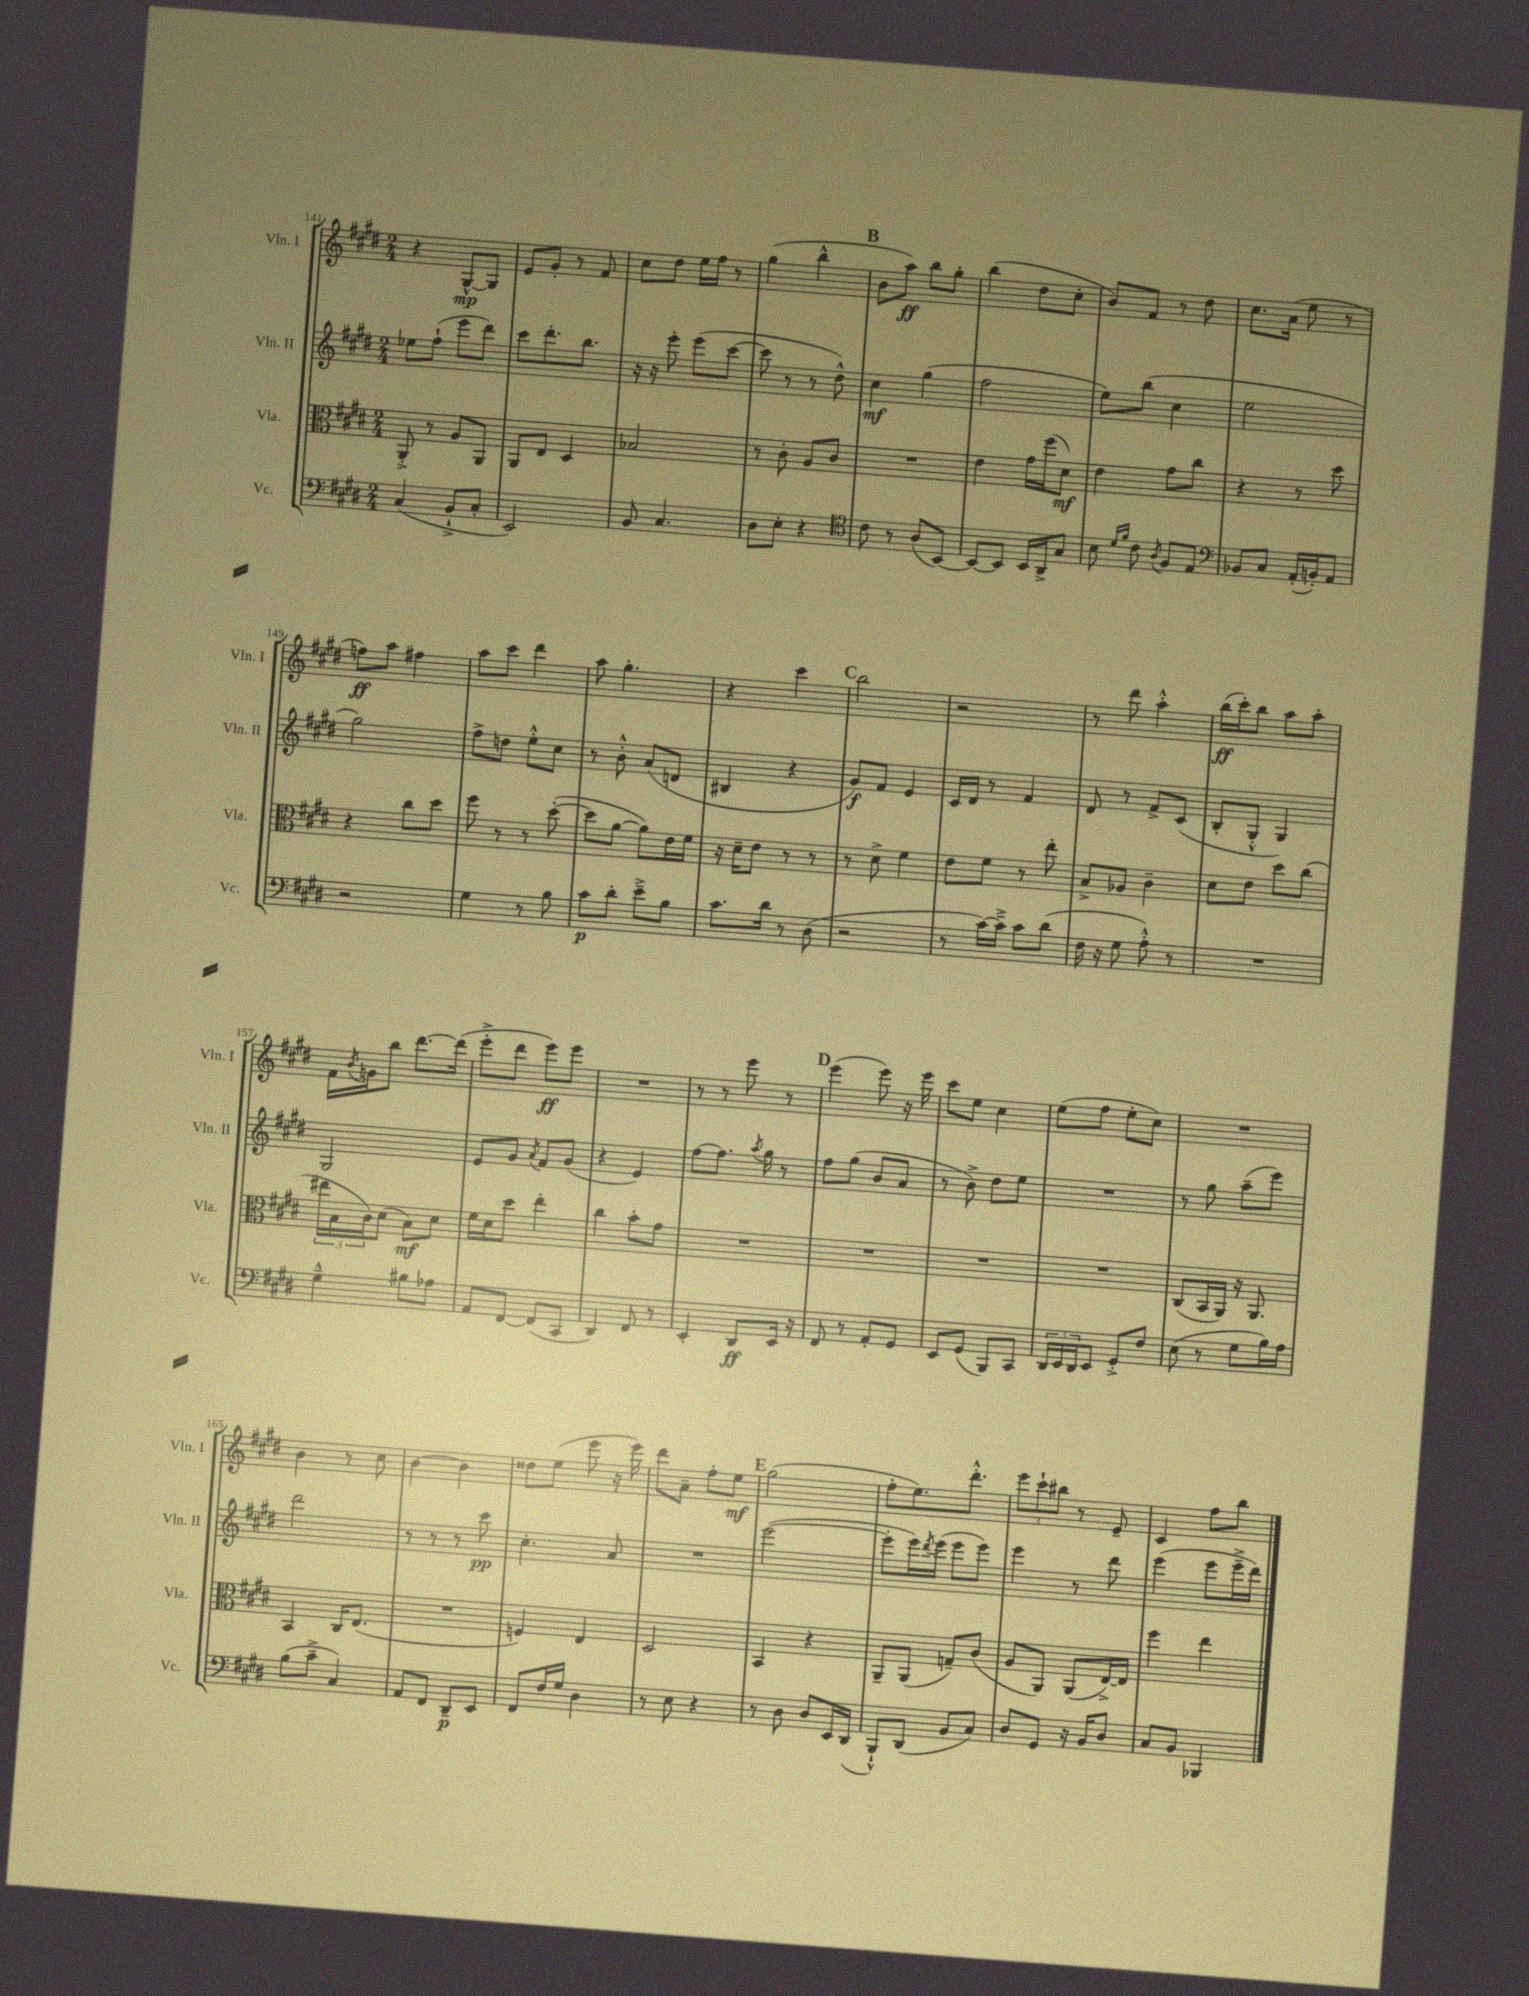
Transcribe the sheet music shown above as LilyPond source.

<<
\new StaffGroup <<
\new Staff = "s0" \with { instrumentName = "Vln. I" shortInstrumentName = "Vln. I" } {
    \clef treble \key e \major \numericTimeSignature \time 2/4
    r4 gis8~-^\mp gis8 |
    e'8 gis'8-. r8 fis'8 |
    cis''8 dis''8 e''16 fis''16 r8 |
    gis''4( b''4-^ |
    \mark \markup { \bold "B" } b'8 a''8\ff) b''8 gis''8-. |
    b''4( dis''8 cis''8-. |
    b'8) fis'8 r8 dis''8 |
    cis''8. a'16( e''8 r8 |
    f''8\ff) a''8 fis''4 |
    a''8 cis'''8 dis'''4 |
    a''8 gis''4.-. |
    r4 cis'''4 |
    \mark \markup { \bold "C" } b''2 |
    r2 |
    r8 dis'''8 a''4-.-^ |
    b''16\ff( cis'''16-.) b''8 a''8 a''8-. |
    fis'16 \acciaccatura { b'8 } g'16 b''8 dis'''8.~ dis'''16( |
    e'''8-.-> dis'''8 e'''8\ff) e'''8 |
    R2 |
    r8 r8 e'''8 r8 |
    \mark \markup { \bold "D" } e'''4( e'''8) r16 e'''16 |
    cis'''8 e''8 cis''4 |
    e''8( fis''8 e''8-. cis''8) |
    R2 |
    b'4 r8 cis''8 |
    b'4~ b'4 |
    disis''8 e''8( e'''8 r16 e'''16) |
    dis'''8 a'8-- fis''8-. e''8\mf |
    \mark \markup { \bold "E" } gis''2( |
    fis''8-. e''8.) dis'''8.-.-^ |
    \tuplet 3/2 { e'''8 cis'''8-! bis''8 } r8 e'8-- |
    cis'4 fis''8 b''8 \bar "|." |
}
\new Staff = "s1" \with { instrumentName = "Vln. II" shortInstrumentName = "Vln. II" } {
    \clef treble \key e \major \numericTimeSignature \time 2/4
    ees''8 fis''8-!( e'''8 dis'''8) |
    cis'''8 dis'''8.-. b''8. |
    r16 r16 e'''8-. e'''8( cis'''8~ |
    cis'''8 r8 r8 dis''8-^) |
    \mark \markup { \bold "B" } cis''4\mf gis''4( |
    fis''2 |
    e''8) b''8( cis''4 |
    e''2 |
    gis''2) |
    fis''8-> d''8 e''8-.-^ cis''8 |
    r8 b'8-.-^ a'8( d'8 |
    bis4 r4 |
    \mark \markup { \bold "C" } gis'8\f) fis'8 e'4 |
    cis'16 dis'16 r8 fis'4 |
    dis'8 r8 fis'8-> cis'8( |
    b8-. gis8-.-^ gis4) |
    gis2 |
    e'8 gis'8 \acciaccatura { a'8 } fis'8 gis'8( |
    r4 e'4) |
    fis''8~ fis''8. \acciaccatura { a''8 } gis''16 r8 |
    \mark \markup { \bold "D" } fis''8 gis''8( b'8 a'8 |
    r8 b'8->) dis''8 e''8 |
    R2 |
    r8 gis''8 a''8--( e'''8) |
    dis'''2 |
    r8 r8 r8 cis'''8\pp |
    cis''4.-. a'8 |
    R2 |
    \mark \markup { \bold "E" } e'''2~( |
    e'''8-. e'''16) \acciaccatura { dis'''8 } e'''16( e'''8 e'''8) |
    e'''4 r8 dis'''8 |
    e'''4( e'''8 e'''16---> dis'''16) \bar "|." |
}
\new Staff = "s2" \with { instrumentName = "Vla." shortInstrumentName = "Vla." } {
    \clef alto \key e \major \numericTimeSignature \time 2/4
    a,8-.-> r8 a8 a,8 |
    a,8 e8 dis4 |
    bes2 |
    r8 cis'8-. a8 cis'8 |
    \mark \markup { \bold "B" } R2 |
    e'4 gis'16 fis''16( dis'8\mf) |
    e'4 gis'8 cis''8 |
    r4 r8 dis''8 |
    r4 cis''8 dis''8 |
    fis''8 r8 r8 dis''8~-.( |
    dis''8 a'8~ a'8) e'16 fis'16 |
    r16 dis'16-- e'8 r8 r8 |
    \mark \markup { \bold "C" } r8 dis'8-> fis'4 |
    e'8 fis'8 r8 e''8-. |
    b8-> aes8 cis'4-- |
    dis'8 e'8 dis''8 cis''8( |
    \tuplet 3/2 { eis''16 b16 cis'16) } dis'8( b8\mf) dis'8 |
    fis'16 dis'16 dis''8 e''4-. |
    cis''4 b'8-. gis'8 |
    R2 |
    \mark \markup { \bold "D" } R2 |
    R2 |
    R2 |
    cis8( b,16 a,16) r16 a,8. |
    b,4 cis16 e8.( |
    R2 |
    f4) e4 |
    dis2 |
    \mark \markup { \bold "E" } b,4 r4 |
    a,8-- a,8( g8--) cis'8( |
    a8 a,8) a,8( e16~->) e16 |
    fis''4 e''4 \bar "|." |
}
\new Staff = "s3" \with { instrumentName = "Vc." shortInstrumentName = "Vc." } {
    \clef bass \key e \major \numericTimeSignature \time 2/4
    cis4( b,8-!-> cis8-. |
    e,2) |
    b,8 cis4. |
    dis8 e8-. r4 |
    \mark \markup { \bold "B" } \clef tenor cis'8 r8 a8( b,8~) |
    b,8~ b,8 b,16 a,16-> gis8 |
    b8 \grace { dis'16 fis'16 } cis'8 \acciaccatura { a8 } fis8 e8 |
    \clef bass bes,8 cis8 a,16-.( b,16-.) a,8 |
    r2 |
    gis4 r8 b8 |
    cis'8\p dis'8-. e'8---> b8 |
    cis'8. dis'16 r8 dis8( |
    \mark \markup { \bold "C" } r2 |
    r8 cis'16~) cis'16---> cis'8 dis'8( |
    fis16 r16 gis8 a8-.-^) r8 |
    R2 |
    gis4---^ bis8 aes8 |
    a,8 fis,8~ fis,8( cis,8 |
    dis,4) fis,8 r8 |
    e,4-. dis,8\ff e,16 r16 |
    \mark \markup { \bold "D" } fis,8 r8 a,8-. gis,8 |
    e,8 gis,8( b,,8) cis,8 |
    \tuplet 3/2 { dis,16 e,16 dis,16 } e,8 gis,8-.-> fis8 |
    e8( r8 gis8 b16) a16 |
    b8( cis'8---> cis4) |
    a,8 fis,8 dis,8--\p e,8 |
    fis,8 fis16 gis16 dis4 |
    r8 e8 r4 |
    \mark \markup { \bold "E" } r8 dis8 dis8 e,16 dis,16( |
    b,,8-!-^) dis,8( b,8 cis8) |
    dis8 gis,8 r16 b,16 dis8 |
    cis8 b,8 bes,,4 \bar "|." |
}
>>
>>
\layout { \context { \Score currentBarNumber = #141 } }
